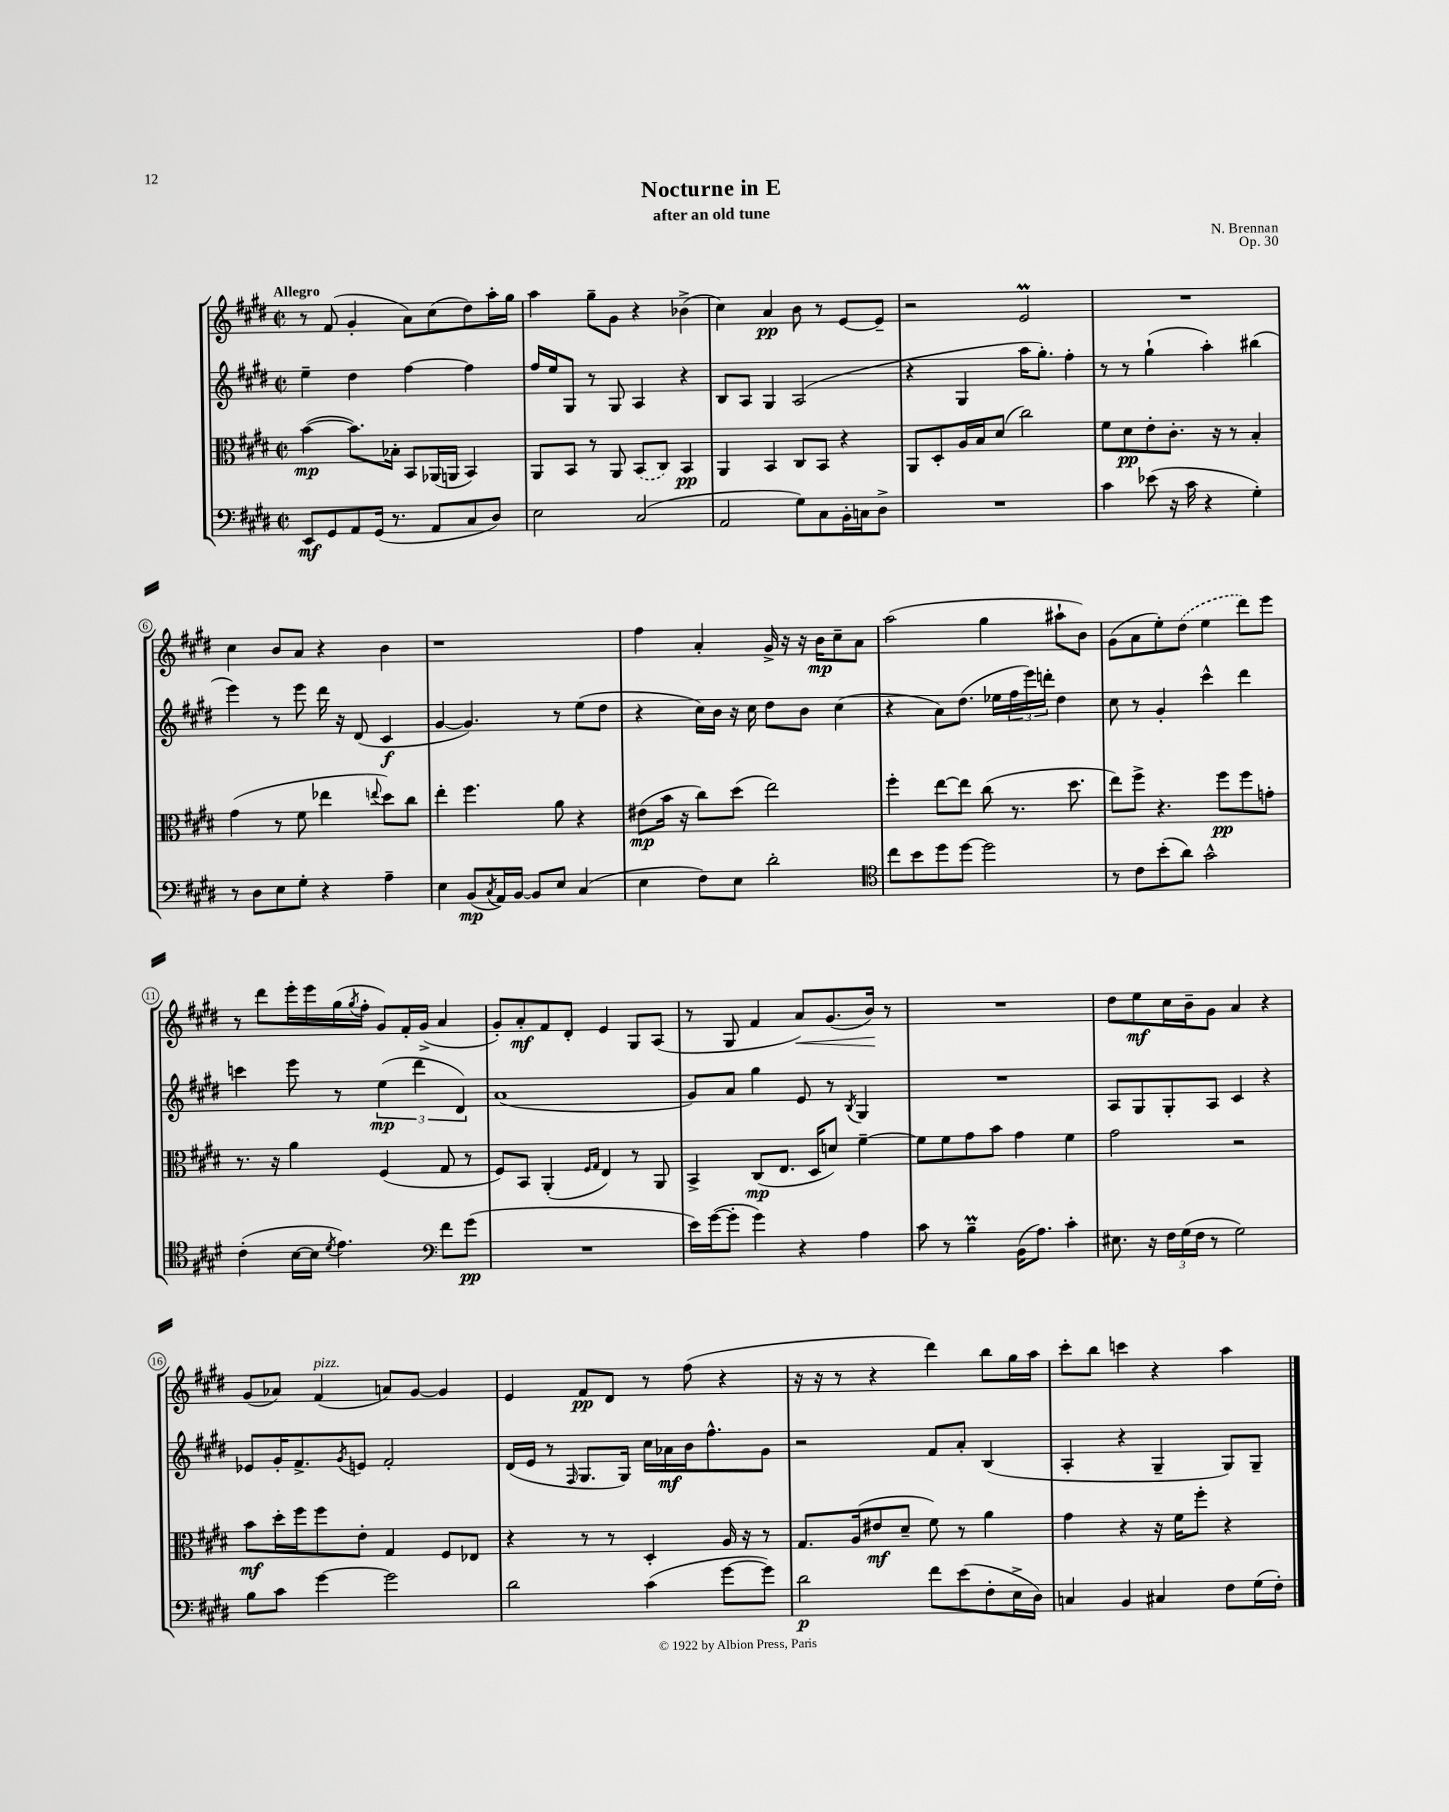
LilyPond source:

\header { title = "Nocturne in E" composer = "N. Brennan" subtitle = "after an old tune" opus = "Op. 30" }
<<
\new StaffGroup <<
\new Staff = "s0" {
    \clef treble \key e \major \defaultTimeSignature \time 2/2 \tempo "Allegro"
    r8 fis'8( gis'4-. a'8) cis''8( dis''8) a''16-. gis''16 |
    a''4 gis''8-- gis'8 r4 bes'4->( |
    cis''4) a'4\pp b'8 r8 e'8~ e'8-- |
    r2 e'2\prall |
    R1 |
    cis''4 b'8 a'8 r4 b'4 |
    r1 |
    fis''4 a'4-. gis'16-> r16 r16 b'16\mp cis''8-- a'8 |
    a''2( gis''4 ais''8-! b'8) |
    gis'8( a'8 e''8-.) \once \slurDashed dis''8( e''4 dis'''8) e'''8 |
    r8 dis'''8 e'''16-. e'''16 gis''16( \acciaccatura { gis''8 } fis''16-. gis'8) fis'16-. gis'16->( a'4 |
    gis'8-.) a'8-.\mf fis'8 dis'8-. e'4 gis8 a8( |
    r8 gis8 fis'4 a'8\<) gis'8.( b'16\!) r8 |
    R1 |
    dis''8 e''8\mf cis''16 b'16-- gis'8 a'4 r4 |
    gis'8( aes'8) fis'4^\markup { \italic "pizz." }( a'8) gis'8~ gis'4 |
    e'4 fis'8\pp dis'8 r8 fis''8( r4 |
    r16 r16 r8 r4 dis'''4) b''8 gis''16 a''16 |
    cis'''8-. b''8 c'''4 r4 a''4 \bar "|." |
}
\new Staff = "s1" {
    \clef treble \key e \major \defaultTimeSignature \time 2/2
    e''4-- dis''4 fis''4~ fis''4 |
    fis''16 e''16 gis8 r8 gis8 a4 r4 |
    b8 a8 gis4 a2( |
    r4 gis4 a''16 gis''8.-.) fis''4-. |
    r8 r8 gis''4-!( a''4-.) bis''4( |
    e'''4) r8 e'''8 dis'''16 r16 dis'8( cis'4\f |
    gis'4~ gis'4.) r8 e''8( dis''8 |
    r4 cis''16) b'16 r16 cis''16 dis''8 b'8 cis''4( |
    r4 a'8) dis''8.( ees''16 \tuplet 3/2 { fis''16 e'''16) d'''16-. } dis''4 |
    cis''8 r8 gis'4-. cis'''4-^ dis'''4 |
    c'''4 e'''8 r8 \tuplet 3/2 { e''4\mp( dis'''4 dis'4) } |
    a'1( |
    gis'8) a'8 gis''4 e'8 r8 \acciaccatura { b8 } gis4 |
    R1 |
    a8 gis8 gis8-. a8 cis'4 r4 |
    ees'8 gis'16-. fis'8.-> \acciaccatura { gis'8 } e'8 fis'2-. |
    dis'16( e'16 r8 \grace { fis16 } gis8. gis16) cis''16 aes'16\mf b'16 fis''8.-^ gis'8 |
    r2 fis'8 a'8-. b4( |
    a4-. r4 gis4-- gis8) gis8-- \bar "|." |
}
\new Staff = "s2" {
    \clef alto \key e \major \defaultTimeSignature \time 2/2
    b'4~\mp( b'8.) bes16-. b,8 aes,16( a,16 b,4) |
    a,8 b,8 r8 a,8 \once \slurDashed b,8( cis8) b,4\pp |
    a,4 b,4 cis8 b,8 r4 |
    a,8 dis8-. a16 b16 dis'8( cis''2) |
    fis'8 dis'8\pp e'8-. cis'8.-. r16 r8 b4-. |
    gis'4( r8 fis'8 ees''4 \appoggiatura { e''8 } dis''8) cis''8 |
    e''4-. fis''4. a'8 r4 |
    eis'8\mp( b'16 r16 cis''8) dis''8( e''2) |
    fis''4-. e''8~ e''8 cis''8( r8. dis''8. |
    e''8) fis''8-> r4. fis''8\pp fis''8 g'8-. |
    r8. r16 a'4 fis4( gis8 r8 |
    fis8) b,8 a,4-.( \grace { fis16 gis16 } e4) r8 a,8 |
    b,4-> cis8\mp( e8. dis16 d'8) fis'4~-- |
    fis'8 fis'8 gis'8 b'8 gis'4 fis'4 |
    gis'2 r2 |
    b'8\mf dis''16-. fis''16 fis''8 e'8-. gis4 fis8 ees8 |
    r4 r8 r8 dis4-. a16 r16 r8 |
    gis8. a16( eis'8\mf dis'8-- fis'8) r8 a'4 |
    gis'4 r4 r16 fis'16 fis''8-. r4 \bar "|." |
}
\new Staff = "s3" {
    \clef bass \key e \major \defaultTimeSignature \time 2/2
    e,8\mf gis,8 a,8 gis,16( r8. a,8 cis8 dis8) |
    e2 cis2( |
    a,2 gis8) cis8 b,16-. c16 dis8-> |
    R1 |
    cis'4 ees'8( r16 cis'16 r4 gis4-.) |
    r8 dis8 e8 gis8-. r4 a4-- |
    e4 b,8\mp( \acciaccatura { cis8 } a,16) b,16~ b,8 e8 cis4( |
    e4 fis8) e8 dis'2-. |
    \clef tenor cis''8 b'8 dis''8 dis''8~ dis''2 |
    r8 cis'8 b'8-.( a'8) gis'2-^ |
    cis'4-.( b16~ b16 \acciaccatura { dis'8 } e'4.) \clef bass fis'8 gis'8\pp( |
    R1 |
    e'16) gis'16~( gis'8-. gis'4) r4 a4 |
    cis'8 r8 b4--\prall b,16( a8.) cis'4-. |
    eis8. r16 \tuplet 3/2 { fis16 gis16( fis16 } r8 gis2) |
    b8 cis'8 gis'4~ gis'2 |
    dis'2 cis'4( gis'8~ gis'8) |
    dis'2\p fis'8 e'8( fis8-. e16-> dis16) |
    c4 b,4 cis4 fis8 gis16( fis16-.) \bar "|." |
}
>>
>>
\layout { \context { \Score \override BarNumber.stencil = #(make-stencil-circler 0.1 0.3 ly:text-interface::print) } }
